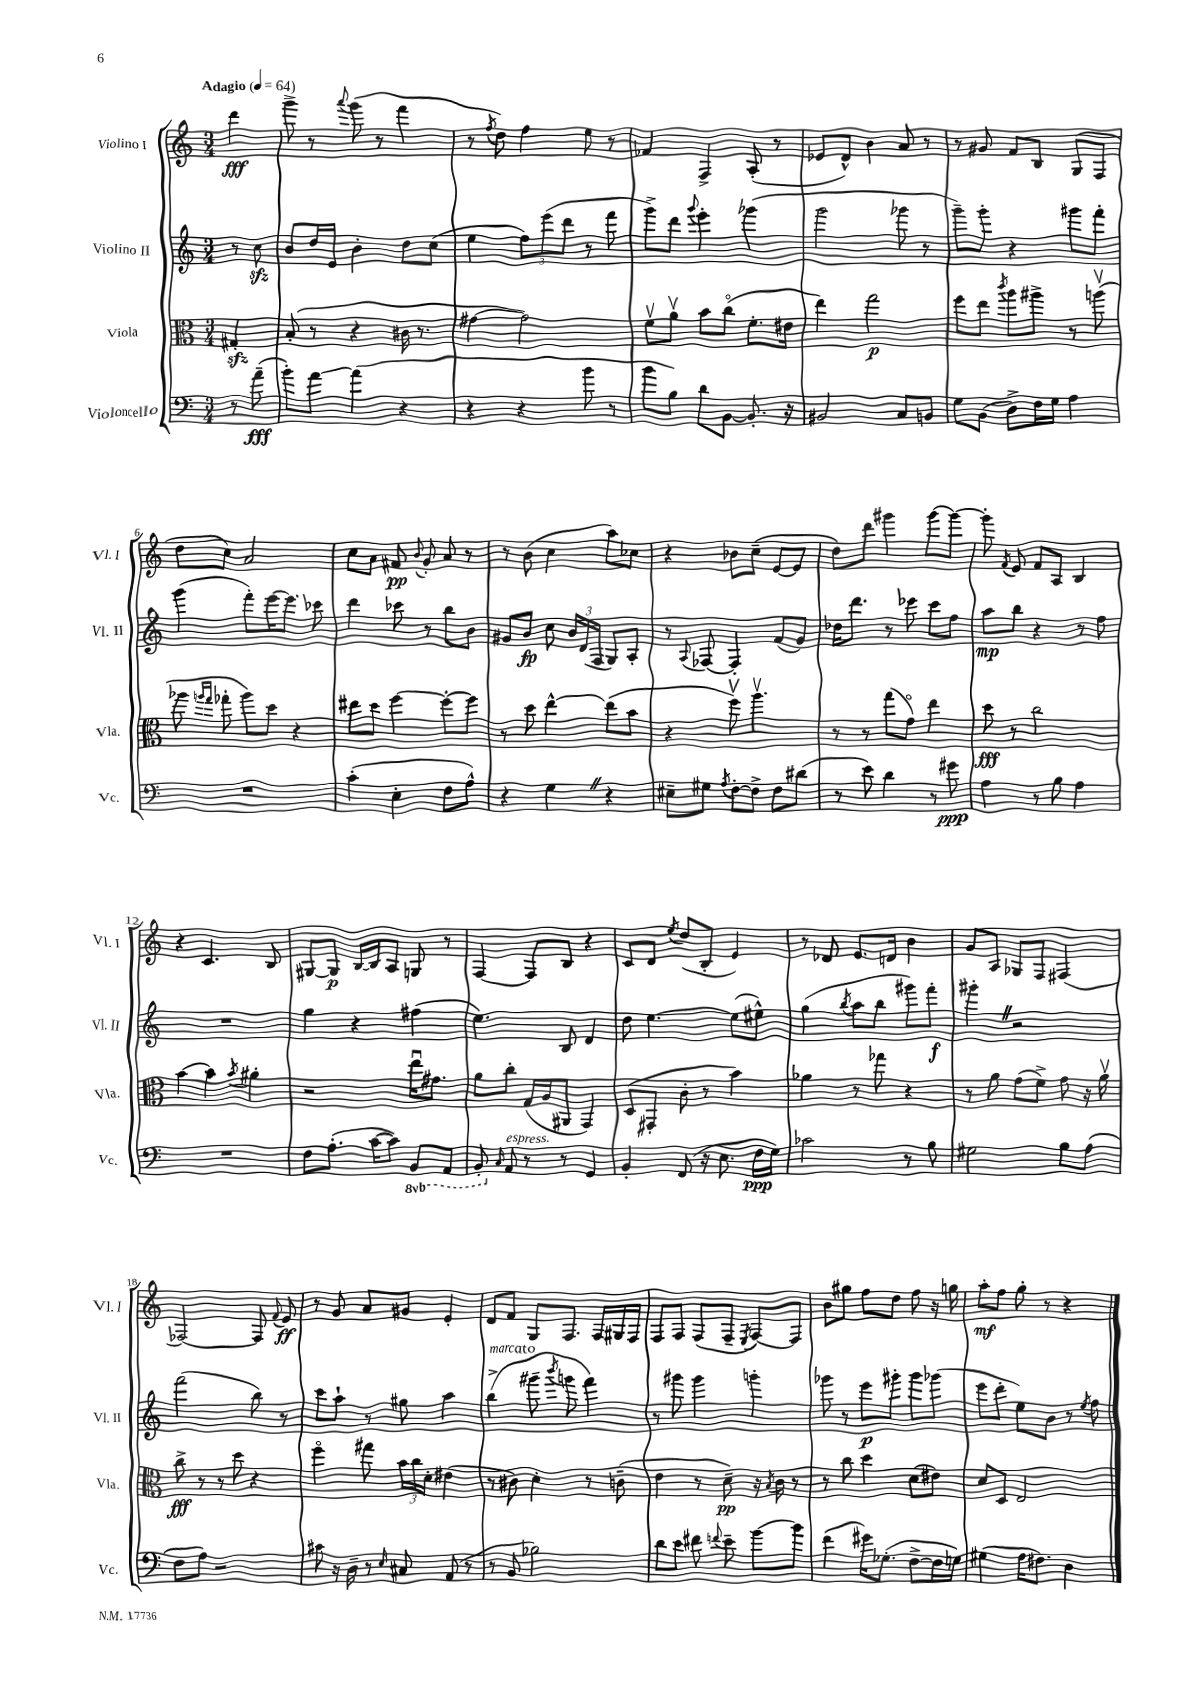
<<
\new StaffGroup <<
\new Staff = "s0" \with { instrumentName = "Violino I" shortInstrumentName = "Vl. I" } {
    \clef treble \key c \major \numericTimeSignature \time 3/4 \partial 4 \tempo "Adagio" 4 = 64
    \autoBeamOff d'''4\fff |
    g'''8-> r8 \appoggiatura { a'''8 } g'''8( r8 f'''4 |
    r8 \acciaccatura { f''8 } d''8) f''4 e''8 r8 |
    fes'4 f4-> a8-.( r8 |
    ees'8[ d'8]-^) b'4 a'8 r8 |
    r8 gis'8 f'8[ b8] g8[( f8] |
    d''8[ c''8]) a'2 |
    c''8[ a'8] fis'8\pp \appoggiatura { b'8 } g'8-. a'8 r8 |
    r8 b'8( c''4 a''8[) ces''8] |
    r4 bes'8[ c''8]--( e'8[~ e'8] |
    d''8[) d'''8] gis'''4 gis'''8[~ gis'''8]~ |
    gis'''8-. \acciaccatura { f'8 } e'8 f'8[ a8] b4 |
    r4 c'4. b8 |
    gis8[~ gis8]\p b16[~ b16 a8] g8 r8 |
    f4~ f8[ b8] r4 |
    c'8[ d'8] \acciaccatura { e''8 } d''8[( b8]-. e'4) |
    r8 des'8 e'8.[ d'16] b'4 |
    g'8[ a8] ges8[ f8] fis4( |
    fes2~) fes8 \appoggiatura { f'8 } e'8\ff |
    r8 g'8 a'8[ gis'8] e'4-. |
    d'8[ f'8] g8[ f8.] f16[ gis16 f16] |
    f8[ f8] f8[( f8]-- \acciaccatura { e8 } f8[~) f8] |
    b'8[ gis''8] f''8[ d''8] f''8 r16 g''16 |
    a''8[-.\mf f''8] g''8-. r8 r4 \bar "|." |
}
\new Staff = "s1" \with { instrumentName = "Violino II" shortInstrumentName = "Vl. II" } {
    \clef treble \key c \major \numericTimeSignature \time 3/4 \partial 4
    \autoBeamOff r8 c''8\sfz |
    b'8[ d''16 e'16] b'4-. d''8[ c''8]( |
    e''4 \tuplet 3/2 { f''8[) e'''8( d'''8] } r8 f'''8 |
    g'''8[->) d'''8] \appoggiatura { g'''8 } e'''4-. ges'''4( |
    g'''2 ges'''8 r8 |
    g'''8[--) g'''8]-. r4 gis'''8[ f'''8]-. |
    g'''4( f'''8[-.) e'''16~ e'''8.] ces'''8 |
    d'''4 ces'''8 r8 b''8[ b'8] |
    gis'8[ b'8]\fp c''8 \tuplet 3/2 { b'16[ d'16( f16] } g8[) a8]-. |
    r8 \appoggiatura { a8 } fes8~ fes4-. f'8[( g'8]) |
    des''16[ d'''8.] r8 ees'''8 c'''8[ f''8] |
    a''8[\mp b''8] r4 r8 f''8 |
    R2. |
    g''4 r4 fis''4( |
    e''4.) b8 d'4 |
    d''8 e''4.~ e''8[( eis''8]-^) |
    g''4( \acciaccatura { b''8 } a''8[ b''8] gis'''8[) f'''8]-.\f |
    gis'''4-. \once \override BreathingSign.text = \markup { \musicglyph "scripts.caesura.straight" } \breathe r2 |
    f'''2( b''8) r8 |
    c'''8[ a''8]-! r8 gis''8 a''4 |
    b''4->^\markup { \italic "marcato" }( gis'''8-- \acciaccatura { b'''8 } g'''8 f'''4) |
    r8 gis'''8 gis'''4 g'''4-. |
    ges'''8 r8 e'''8[\p gis'''8]-. gis'''8[ ges'''8]( |
    e'''8[ d'''8]-. e''8[) b'8] r8 \acciaccatura { e''8 } f''8 \bar "|." |
}
\new Staff = "s2" \with { instrumentName = "Viola" shortInstrumentName = "Vla." } {
    \clef alto \key c \major \numericTimeSignature \time 3/4 \partial 4
    \autoBeamOff gis4-.\sfz |
    b8-.( r8 r4 cis'16 r8. |
    gis'4~ gis'2) |
    f'8[\upbow a'8]\upbow b'8[ c''8]\flageolet( f'8.[-. eis'16] |
    e''4) g''2\p |
    f''8[ e''8] \acciaccatura { c'''8 } a''8[ ais''8]-> r8 a''8\upbow( |
    aes''8 \grace { a''16[ g''16] } ges''8-. a''8[) d''8] r4 |
    eis''8[ d''8] f''4~ f''8[~-. f''8] |
    r8 d''8 e''4~-^ e''8[( b'8] |
    r4 f''8\upbow) a''4.\upbow |
    r8 r8 g''8[( g'8]\flageolet) e''4 |
    d''8\fff r8 c''2 |
    b'4~ b'4 \acciaccatura { b'8 } ais'4-. |
    r2 e''16[\downbow gis'8.] |
    a'8[ c''8]-. g16[( a16 ais,8] g,4) |
    d8[( gis,8]-. c'8-. r8 b'4) |
    aes'4 r8 ges''8 r4 |
    r8 a'8 g'8[( f'8]->) g'8 r16 a'16\upbow |
    c''8->\fff r8 r8 d''8 r4 |
    f''4\flageolet gis''8 \tuplet 3/2 { b'16[ c''16 d'16]-. } eis'4( |
    r8 cis'8) d'4-. r8 c'8--( |
    e'4 r8 d'8--\pp) r16 \acciaccatura { b8 } c'16 r8 |
    r8 c''8 d''4 d'8[( eis'8]) |
    d'8[ d8] e2 \bar "|." |
}
\new Staff = "s3" \with { instrumentName = "Violoncello" shortInstrumentName = "Vc." } {
    \clef bass \key c \major \numericTimeSignature \time 3/4 \set Staff.ottavationMarkups = #ottavation-simple-ordinals \partial 4
    \autoBeamOff r8 a'8--\fff( |
    b'8[-.) a'8]~ a'4( r4 |
    r4 r4 b'8 r8 |
    b'8[ b8]) d'8[ b,8]~ b,8.-. r16 |
    bis,2 c8[ b,8] |
    g8[ b,8]( d8[->) f16 g16] a4 |
    R2. |
    c'4-.( e4-. f8[ a8]-^) |
    r4 g4 \once \override BreathingSign.text = \markup { \musicglyph "scripts.caesura.straight" } \breathe r4 |
    eis8[-- gis8] \acciaccatura { a8 } f8[~-. f8]-> f8[ dis'8]( |
    r8 e'8) d'4 r8 gis'8\ppp |
    a4 r8 b8 a4 |
    R2. |
    f8[ a8.]-.( c'16[~ c'8]) \ottava #-1 b,,8[ a,,8] |
    b,,8-. \ottava #0 \grace { c16 } a,8^\markup { \italic "espress." } r8 r8 g,4 |
    b,4-. f,8( r16 e8. f16[\ppp g16]) |
    ces'2 r8 b8 |
    gis2 b8[ a8]( |
    f8[ a8]) r2 |
    cis'8 r16 d16-- r8 \grace { e16 } cis8 a,8( r8 |
    r8 b,8 bes2) |
    d'8[ e'8] fis'8 \appoggiatura { f'8 } e'8-- b'8[~ b'8] |
    f'4( gis'16[) ges8.]-.( f8[~-> f16 g16]) |
    gis4( a16[ fis8.]) d4 \bar "|." |
}
>>
>>
